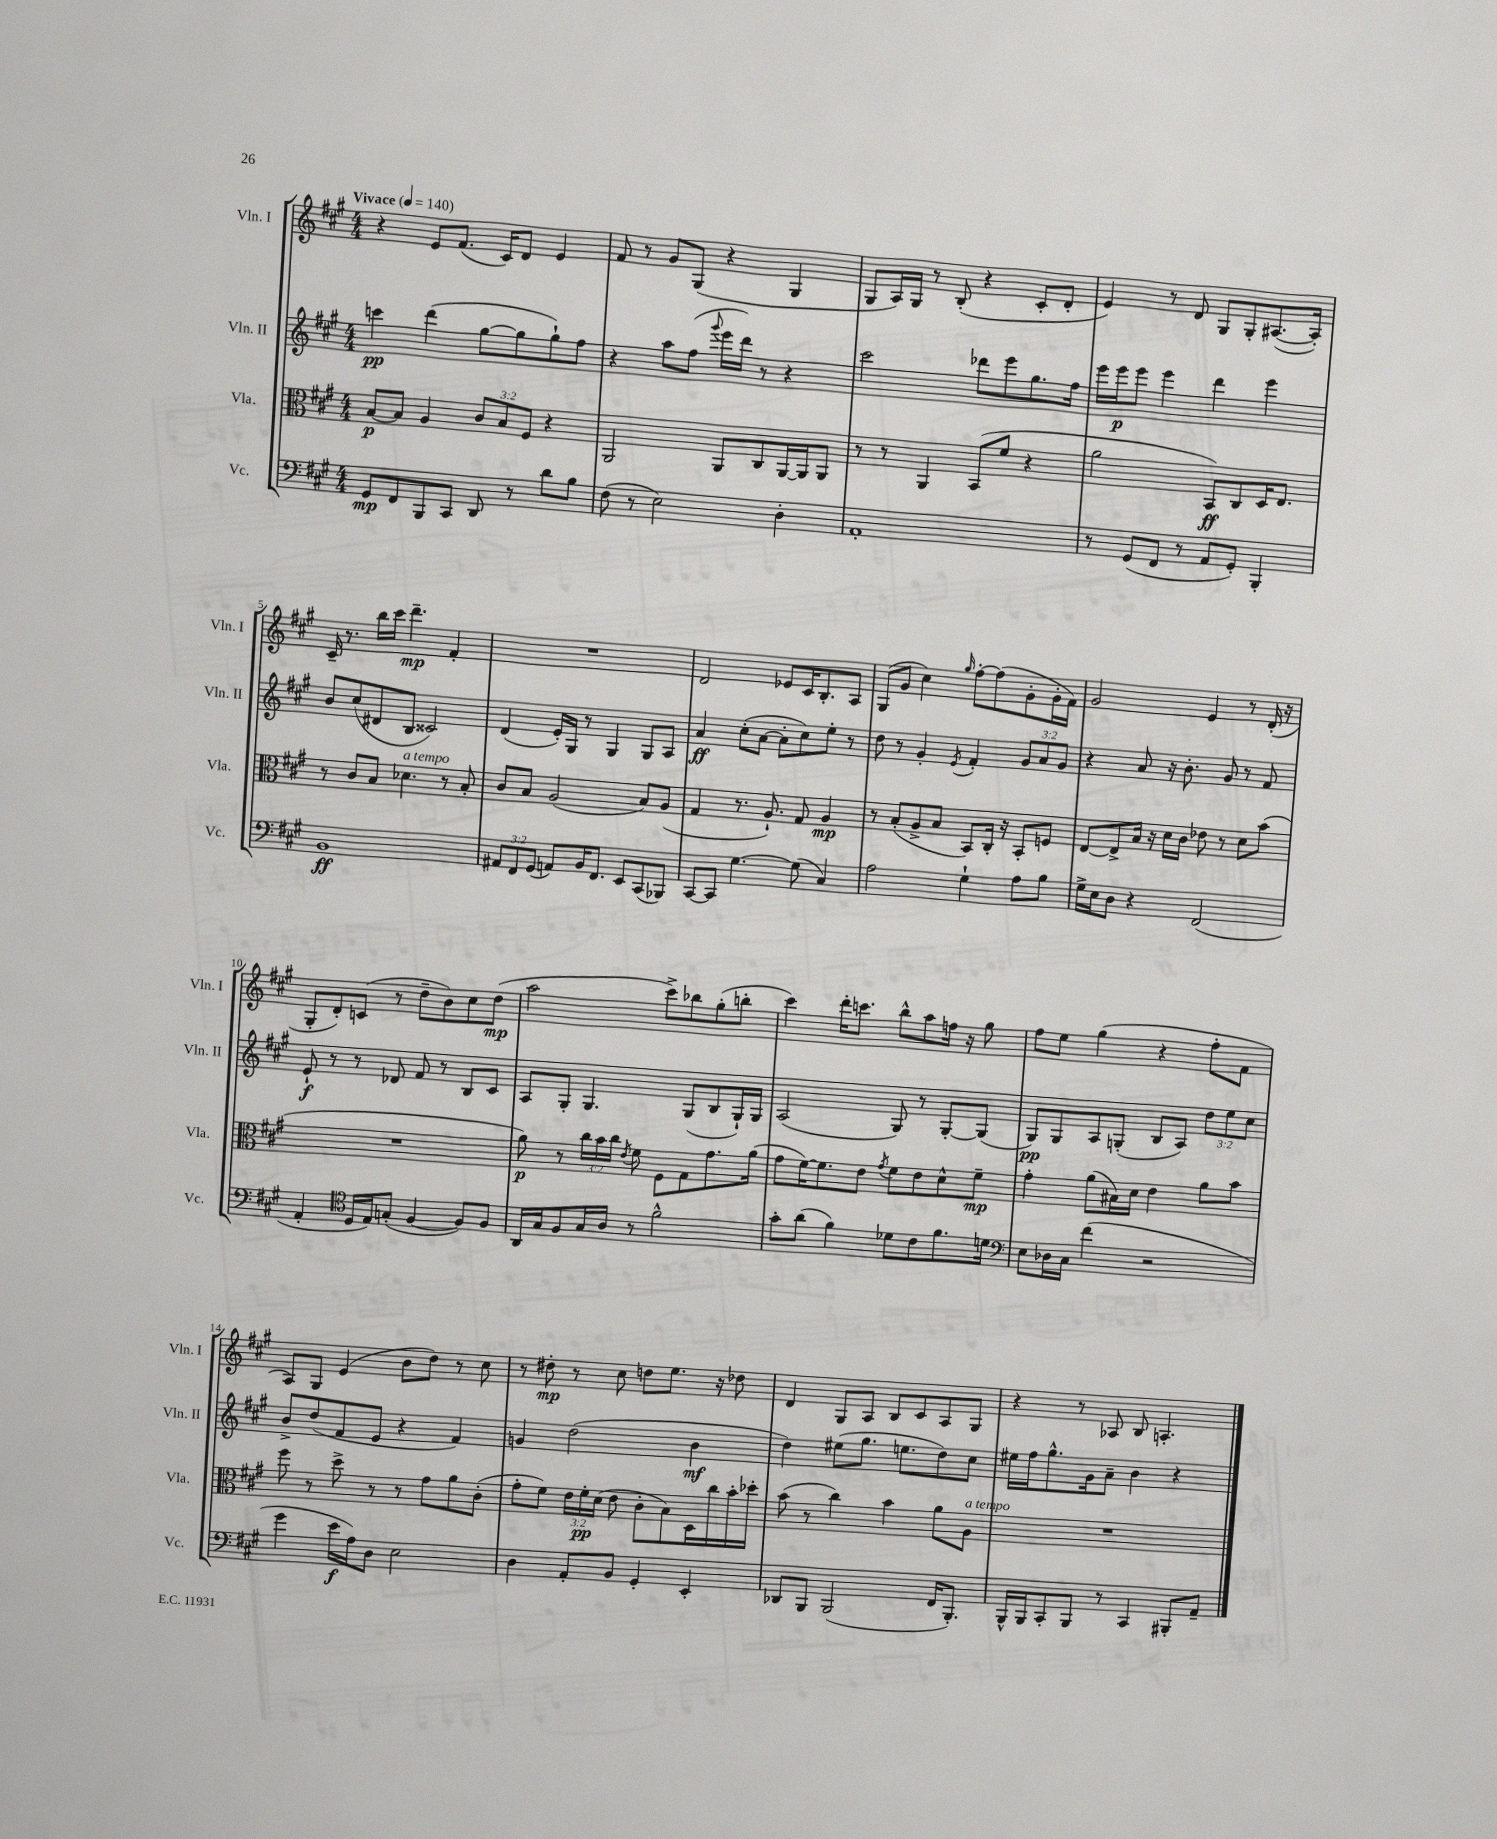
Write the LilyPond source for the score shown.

<<
\new StaffGroup <<
\new Staff = "s0" \with { instrumentName = "Vln. I" shortInstrumentName = "Vln. I" } {
    \clef treble \key a \major \numericTimeSignature \time 4/4 \tempo "Vivace" 4 = 140
    \autoBeamOff r4 e'8[ fis'8.]( cis'16[) d'8] e'4 |
    fis'8 r8 gis'8[ gis8]( r4 gis4 |
    gis8[ a16) gis16] r8 b8-.( r4 cis'8[-. d'8]-. |
    e'4) r8 d'8 gis8[ gis8-. ais8.~( ais16]-.) |
    cis'16-- r8. b''16[ cis'''16] d'''4.--\mp fis'4-. |
    R1 |
    d'2 ees'8[ cis'16 b8.-. a8] |
    gis8[( gis'8] cis''4) \grace { gis''16 } fis''8[~-. fis''8( gis'8-. gis'16-. fis'16]) |
    gis'2 e'4 r8 d'16-.( r16 |
    gis8[-. d'8-.) c'8]( r8 d''8[-- b'8) cis''8 d''8]\mp( |
    a''2 cis'''8[->) bes''8 gis''8-.( b''8]-. |
    cis'''4) d'''16[-. c'''8.] b''8[-^ a''8 f''16] r16 gis''8 |
    fis''8[ e''8] gis''4( r4 fis''8[-. fis'8] |
    a8[) gis8] e'4( b'8[ d''8]) r8 cis''8 |
    r8 dis''8-.\mp r8 cis''8 d''8[ e''8.] r16 des''8 |
    d'4 gis8[ a8] b8[ cis'8 a8 gis8] |
    r4 r8 aes8 b8 a4.-. \bar "|." |
}
\new Staff = "s1" \with { instrumentName = "Vln. II" shortInstrumentName = "Vln. II" } {
    \clef treble \key a \major \numericTimeSignature \time 4/4 \override Staff.TupletNumber.text = #tuplet-number::calc-fraction-text
    \autoBeamOff c'''4\pp d'''4( gis''8[~ gis''8 gis''8-!) fis''8] |
    r4 a''8[ fis''8]( \appoggiatura { gis'''8 } e'''16[ d'''16]) r8 r4 |
    cis'''2 des'''8[ e'''8 gis''8. fis''16] |
    e'''16[ e'''16\p e'''8] e'''4 d'''4 e'''4 |
    b'8[ cis''8( dis'8 b8] cisis'2) |
    d'4( e'16[-.) gis16] r8 gis4 gis8[ a8] |
    a'4\ff cis''8[-.( a'8]~ a'8[-. cis''8) e''8]-. r8 |
    d''8 r8 gis'4-. \acciaccatura { e'8 } fis'4-. \tuplet 3/2 { gis'8[ a'8 gis'8] } |
    r4 a'8 r16 b'8.-. gis'8 r8 fis'8 |
    e'8-!\f r8 r8 des'8 fis'8 r8 b8[ cis'8] |
    a8[ gis8]-. gis4. gis8[( b8 gis16-!) gis16] |
    a2( gis8) r8 gis8[~-. gis8]( |
    gis8[\pp) gis8 a8 g8]-.( b8[ a8]) \tuplet 3/2 { d''8[ e''8 cis''8] } |
    b'8[-> d''8( fis'8 e'8] r4 fis'4) |
    g'4 d''2( b'4\mf |
    d''4) eis''8[( gis''8.] e''8.[ d''8) cis''8] |
    eis''16[ fis''16 gis''8.-^ gis'16 a'8]-- b'4 r4 \bar "|." |
}
\new Staff = "s2" \with { instrumentName = "Vla." shortInstrumentName = "Vla." } {
    \clef alto \key a \major \numericTimeSignature \time 4/4 \override Staff.TupletNumber.text = #tuplet-number::calc-fraction-text
    \autoBeamOff b8[~\p b8] a4 \tuplet 3/2 { cis'8[ b8 fis8] } r4 |
    a,2 a,8[ cis8 a,16~ a,16 a,8] |
    r8 r8 a,4 b,8[( fis'8] r4 |
    a'2 b,8[\ff) cis8 d16 e8.] |
    r8 cis'8[ b8] des'4.^\markup { \italic "a tempo" } r8 b8-. |
    cis'8[ b8] a2( b8[) a8]( |
    gis4 r8. a8.-!) gis8 a4\mp |
    r8 b8[-.( a8-> b8] b,8[) cis16]-. r16 b,8[-. f8] |
    e8[~ e8-> b16] r16 d'16[ cis'16] ees'8 r8 d'8[ b'8]( |
    R1 |
    a'8\p) r8 \tuplet 3/2 { cis''16[ b'16 cis''16] } \acciaccatura { e'8 } fis'8 fis8[ gis8 gis'8. a'16]( |
    gis'8[ fis'16~) fis'8. e'8] \acciaccatura { gis'8 } fis'8[ e'8 d'8-^ fis'8]--\mp |
    gis'4-. a'8[( bis16) d'16] e'4 a'8[ b'8] |
    fis''8 r8 d''8-> r8 r8 gis'8[ a'8 cis'8]-.( |
    gis'8[-. fis'8]) \tuplet 3/2 { e'16[ fis'16-.\pp d'16]( } e'8 cis'8[-. b8) d16 cis''16 b'16-. des''16]-. |
    b'8( r8 cis''4) b'4 a'8[ a8]^\markup { \italic "a tempo" } |
    R1 \bar "|." |
}
\new Staff = "s3" \with { instrumentName = "Vc." shortInstrumentName = "Vc." } {
    \clef bass \key a \major \numericTimeSignature \time 4/4 \override Staff.TupletNumber.text = #tuplet-number::calc-fraction-text
    \autoBeamOff gis,8[\mp fis,8 b,,8 cis,8] d,8 r8 d'8[ b8] |
    fis8( r8 e2) d4-. |
    a,1-. |
    r8 gis,8[( fis,8] r8 a,8[ gis,8]-.) b,,4-. |
    b,1\ff |
    \tuplet 3/2 { ais,8[ fis,8 gis,8]( } a,8[) b,16 fis,8.] e,8[ cis,8( bes,,8]) |
    cis,8[~ cis,8] gis4.~ gis8( cis4) |
    a2 gis4-! a8[ b8] |
    gis16[-> e16 d8] r4 fis,2( |
    a,4-. \clef tenor d16[ e16) g8]-.( fis4~ fis8[) fis8] |
    a,16[ gis16 fis8 gis16 a16] r8 fis'2-^ |
    gis'8[-. a'8]( fis'4) des'8[ cis'8 fis'8. d'16] |
    \clef bass e8[ des16 cis16] fis'4( r2 |
    gis'4 e'16[\f a16) d8] e2 |
    d4 a,8[-. b,8] gis,4-. e,4-. |
    des,8[ b,,8] b,,2( fis,16[ b,,8.]-.) |
    b,,16[-^ b,,16 cis,8-. b,,8] r8 cis,4 bis,,8[-. a,8]-- \bar "|." |
}
>>
>>
